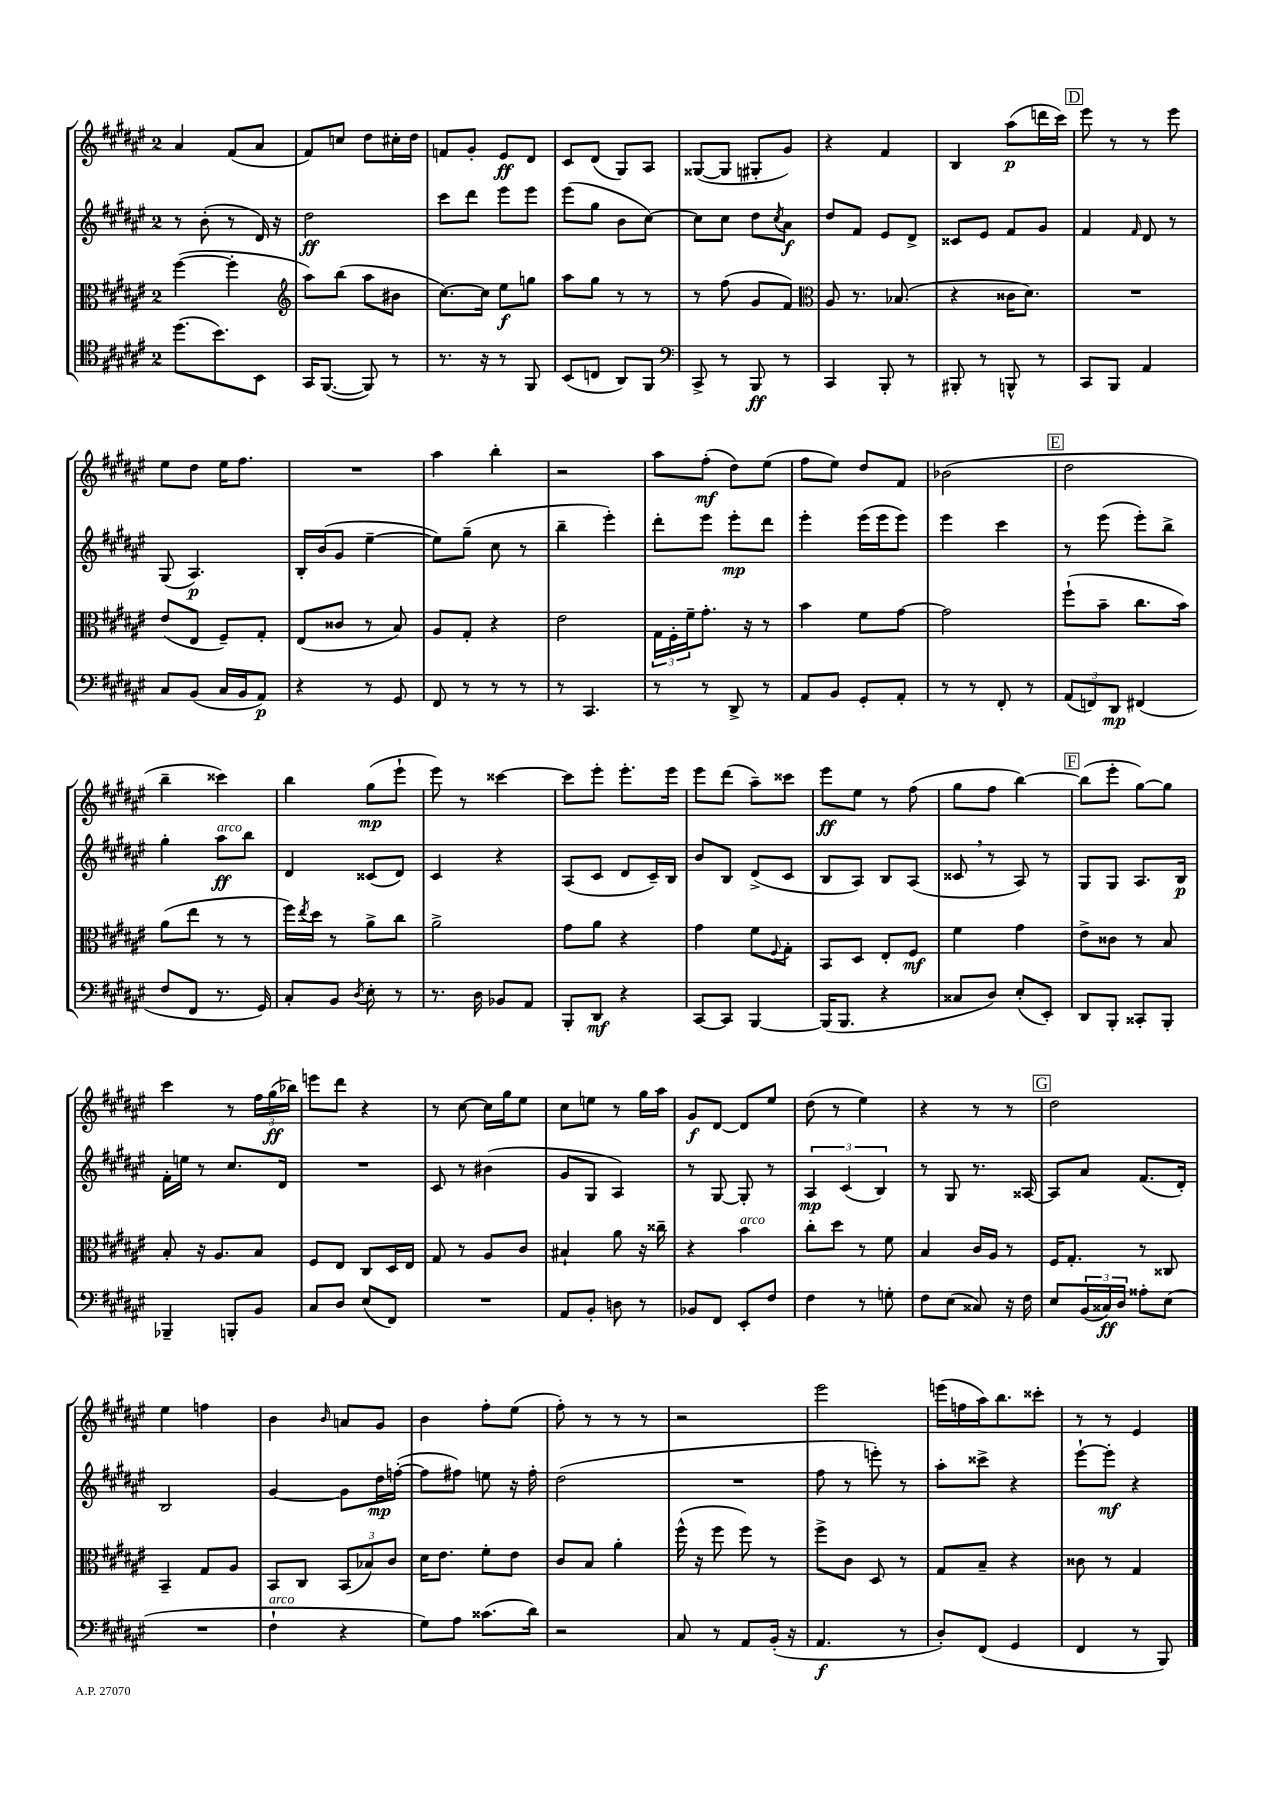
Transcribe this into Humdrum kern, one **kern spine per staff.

**kern	**kern	**kern	**kern
*staff4	*staff3	*staff2	*staff1
*clefC4	*clefC3	*clefG2	*clefG2
*k[f#c#g#d#a#e#]	*k[f#c#g#d#a#e#]	*k[f#c#g#d#a#e#]	*k[f#c#g#d#a#e#]
*M2/4	*M2/4	*M2/4	*M2/4
(8.dd#	([4ff#	8r	4a#
.	.	(8b'	.
8.b)	.	.	.
.	4ff#']	8r	(8f#
8BB	.	16d#)	8a#
.	.	16r	.
=	=	=	=
*	*clefG2	*	*
16GG#	8aa#)	2dd#	8f#)
([8.FF#	.	.	.
.	(8bb	.	8cc
8FF#])	8aa#	.	8dd#
8r	8b#	.	16cc#'
.	.	.	16dd#
=	=	=	=
8.r	[8.cc#)	8ccc#	8f
.	.	8ddd#	8g#'
16r	16cc#]	.	.
8r	8ee#	8eee#	8e#
8FF#	8gg	8eee#	8d#
=	=	=	=
(8BB	8aa#	(8eee#	8c#
8C	8gg#	8gg#	(8d#
8AA#)	8r	8b	8G#)
8FF#	8r	[8cc#)	8A#
=	=	=	=
*clefF4	*	*	*
8CC#^	8r	8cc#]	([8G##
8r	(8ff#	8cc#	8G##]
8BBB	8g#	8dd#	8G#'
.	.	8qcc#	.
8r	8f#)	8a#	8g#)
=	=	=	=
*	*clefC3	*	*
4CC#	8A#	8dd#	4r
.	8.r	8f#	.
8BBB'	.	8e#	4f#
.	(8.B-	.	.
8r	.	8d#^	.
=	=	=	=
8BBB#'	4r	8c##	4B
8r	.	8e#	.
8BBB^^	16c##	8f#	(8aa#
.	8.d#)	.	.
8r	.	8g#	16ddd
.	.	.	16ccc#)
=	=	=	=
8CC#	2r	4f#	8eee#
8BBB	.	.	8r
.	.	16qqf#	.
4AA#	.	8d#	8r
.	.	8r	8eee#
=	=	=	=
8C#	(8e#	(8G#	8ee#
(8BB	8E#	4.A#)	8dd#
16C#	8F#~)	.	16ee#
16BB	.	.	8.ff#
8AA#)	8G#'	.	.
=	=	=	=
4r	(8E#	16B'	2r
.	.	(16b	.
.	8c##	8g#	.
8r	8r	[4ee#~	.
8GG#	8B)	.	.
=	=	=	=
8FF#	8A#	8ee#])	4aa#
8r	8G#'	(8gg#~	.
8r	4r	8cc#	4bb'
8r	.	8r	.
=	=	=	=
8r	2e#	4bb~	2r
4.CC#	.	.	.
.	.	4eee#')	.
=	=	=	=
8r	24G#	8ddd#'	8aa#
.	24F#'	.	.
.	24f#~	.	.
8r	8.g#'	8eee#	(8ff#'
8DD#^	.	8eee#'	8dd#)
.	16r	.	.
8r	8r	8ddd#	(8ee#
=	=	=	=
8AA#	4b	4eee#'	8ff#
8BB	.	.	8ee#)
8GG#'	8f#	(16eee#	8dd#
.	.	16eee#	.
8AA#'	[8g#	8eee#)	8f#
=	=	=	=
8r	2g#]	4eee#	(2b-
8r	.	.	.
8FF#'	.	4ccc#	.
8r	.	.	.
=	=	=	=
(12AA#	(8ff#`	8r	2dd#
12FF)	.	.	.
.	8b~	(8eee#	.
12DD#	.	.	.
(4FF#	8.cc#	8eee#')	.
.	.	8bb^	.
.	16b)	.	.
=	=	=	=
8F#	(8a#	4gg#'	4bb~
8FF#	8ee#	.	.
8.r	8r	8aa#	4ccc##)
.	8r	8bb	.
16GG#)	.	.	.
=	=	=	=
8C#'	16ff#)	4d#	4bb
.	8qee#	.	.
.	16dd#	.	.
8BB	8r	.	.
8qD#	.	.	.
8E#'	8a#^	(8c##	(8gg#
8r	8cc#	8d#)	8eee#`
=	=	=	=
8.r	2a#^	4c#	8eee#)
.	.	.	8r
16D#	.	.	.
8BB-	.	4r	[4ccc##
8AA#	.	.	.
=	=	=	=
8BBB'	8g#	(8A#	8ccc##]
8DD#	8a#	8c#	8eee#'
4r	4r	8d#	8.eee#'
.	.	16c#~)	.
.	.	16B	16eee#
=	=	=	=
[8CC#	4g#	8b	8eee#
8CC#]	.	8B	(8ddd#
[4BBB	8f#	(8d#^	8aa#~)
.	8qqF#	.	.
.	8G#'	8c#	8ccc##
=	=	=	=
(16BBB]	8BB	8B	8eee#
8.BBB	.	.	.
.	8D#	8A#)	8ee#
4r	8E#'	8B	8r
.	8F#	(8A#	(8ff#
=	=	=	=
8C##	4f#	8c##	8gg#
8D#)	.	8r	8ff#
(8E#'	4g#	8A#)	[4bb)
8EE#')	.	8r	.
=	=	=	=
8DD#	8e#^	8G#	(8bb]
8BBB'	8c##	8G#	8eee#'
8CC##'	8r	8.A#	[8gg#)
8BBB'	8B	.	8gg#]
.	.	16B	.
=	=	=	=
4BBB-~	8B'	16f#'	4ccc#
.	.	16ee	.
.	16r	8r	.
.	8.A#	.	.
8BBB'	.	8.cc#	8r
8BB	8B	.	24ff#
.	.	.	(24gg#
.	.	16d#	.
.	.	.	24bb-)
=	=	=	=
8C#	8F#	2r	8eee
8D#	8E#	.	8ddd#
(8E#	8C#	.	4r
8FF#)	16D#	.	.
.	16E#	.	.
=	=	=	=
2r	8G#	8c#	8r
.	8r	8r	[8cc#
.	8A#	(4b#	16cc#]
.	.	.	16gg#
.	8c#	.	8ee#
=	=	=	=
8AA#	4B#`	8g#	8cc#
8BB'	.	8G#	8ee
8D	8a#	4A#)	8r
8r	16r	.	16gg#
.	16cc##~	.	16aa#
=	=	=	=
8BB-	4r	8r	8g#
8FF#	.	[8G#	[8d#
8EE#'	4b	8G#']	8d#]
8F#	.	8r	8ee#
=	=	=	=
4F#	8cc#'	6A#	(8dd#
.	8dd#	.	8r
.	.	(6c#	.
8r	8r	.	4ee#)
.	.	6B)	.
8G'	8f#	.	.
=	=	=	=
8F#	4B	8r	4r
(8E#	.	8G#	.
8C##)	16c#	8.r	8r
.	16A#	.	.
16r	8r	.	8r
16F#	.	[16A##	.
=	=	=	=
8E#	16F#	8A##]	2dd#
.	8.G#'	.	.
(24BB	.	8a#	.
24C##)	.	.	.
24D#	.	.	.
8A##'	8r	(8.f#	.
(8E#	8C##	.	.
.	.	16d#')	.
=	=	=	=
2r	4BB~	2B	4ee#
.	8G#	.	4ff
.	8A#	.	.
=	=	=	=
4F#`	8BB	[4g#	4b
.	8C#	.	.
.	.	.	16qqb
4r	(12BB	8g#]	8a
.	12B-)	.	.
.	.	16dd#	8g#
.	12c#	.	.
.	.	([16ff'	.
=	=	=	=
8G#)	16d#	8ff]	4b
.	8.e#	.	.
8A#	.	8ff#)	.
(8.c##	8f#'	8ee	8ff#'
.	8e#	16r	(8ee#
16d#)	.	16ff#'	.
=	=	=	=
2r	8c#	(2dd#	8ff#')
.	8B	.	8r
.	4a#'	.	8r
.	.	.	8r
=	=	=	=
8C#	(16ff#^^	2r	2r
.	16r	.	.
8r	8ff#	.	.
8AA#	8ff#)	.	.
(16BB'	8r	.	.
16r	.	.	.
=	=	=	=
4.AA#	8ff#^	8ff#	2eee#
.	8c#	8r	.
.	8D#	8eee')	.
8r	8r	8r	.
=	=	=	=
8D#')	8G#	8aa#'	(16eee
.	.	.	16ff
(8FF#	8B~	8ccc##^	16aa#)
.	.	.	8.bb
4GG#	4r	4r	.
.	.	.	8ccc##'
=	=	=	=
4FF#	8c##	[8eee#`	8r
.	8r	8eee#']	8r
8r	4G#	4r	4e#
8BBB)	.	.	.
==	==	==	==
*-	*-	*-	*-
